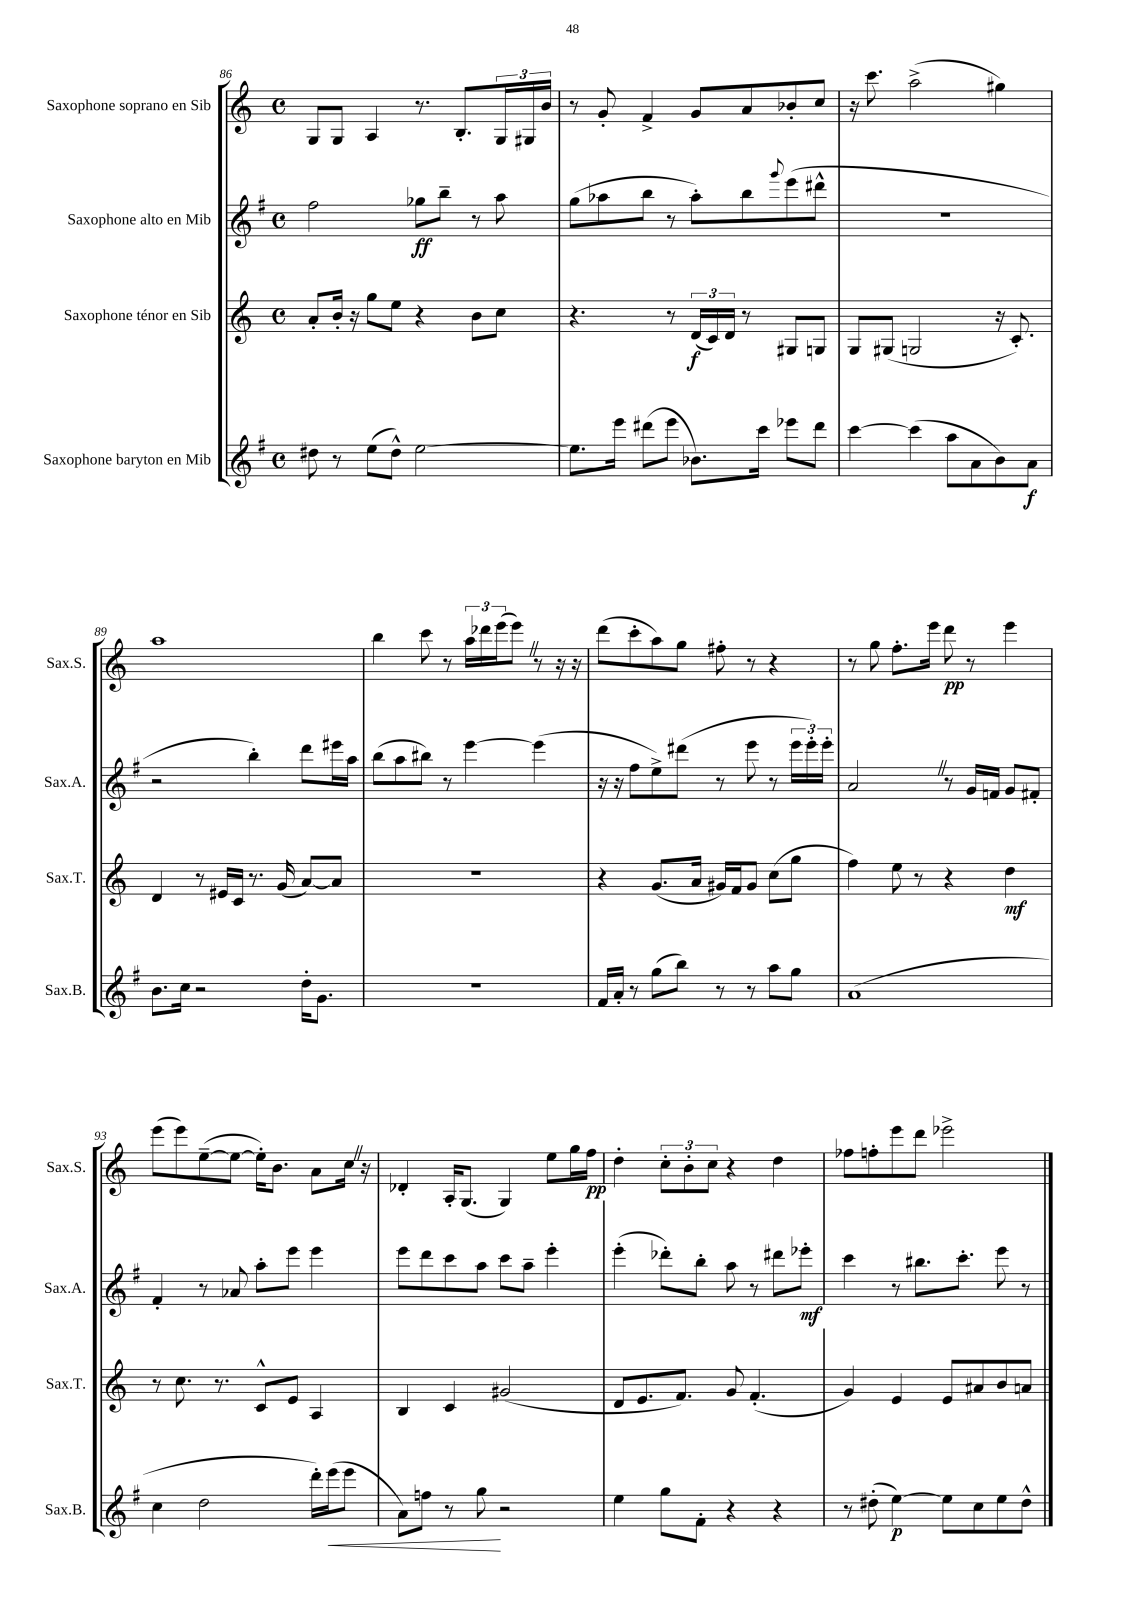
<<
\new StaffGroup <<
\new Staff = "s0" \with { instrumentName = "Saxophone soprano en Sib" shortInstrumentName = "Sax.S." } {
    \clef treble \key c \major \defaultTimeSignature \time 4/4
    g8 g8 a4 r8. b8.-. \tuplet 3/2 { g16 gis16 b'16 } |
    r8 g'8-. f'4-> g'8 a'8 bes'8-. c''8 |
    r16 c'''8. a''2->( gis''4) |
    a''1 |
    b''4 c'''8 r8 \tuplet 3/2 { a''16 des'''16 e'''16( } e'''8) \once \override BreathingSign.text = \markup { \musicglyph "scripts.caesura.straight" } \breathe r8 r16 r16 |
    d'''8( c'''8-. a''8) g''8 fis''8-. r8 r4 |
    r8 g''8 f''8.-. e'''16 d'''8\pp r8 e'''4 |
    e'''8( e'''8) e''8~--( e''8~ e''16-.) b'8. a'8 c''16 \once \override BreathingSign.text = \markup { \musicglyph "scripts.caesura.straight" } \breathe r16 |
    des'4-. a16-. g8.( g4) e''8 g''16 f''16\pp |
    d''4-. \tuplet 3/2 { c''8-. b'8-. c''8 } r4 d''4 |
    fes''8 f''8-. e'''8 d'''8 ees'''2-> \bar "|." |
}
\new Staff = "s1" \with { instrumentName = "Saxophone alto en Mib" shortInstrumentName = "Sax.A." } {
    \clef treble \key g \major \defaultTimeSignature \time 4/4
    fis''2 ges''8\ff b''8-- r8 a''8 |
    g''8( aes''8 b''8 r8 aes''8-.) b''8 \appoggiatura { g'''8 } e'''8( dis'''8-^ |
    R1 |
    r2 b''4-.) d'''8 eis'''16 a''16 |
    b''8( a''8 bis''8) r8 e'''4~ e'''4( |
    r16 r16 fis''8 e''8->) dis'''8( r8 e'''8 r8 \tuplet 3/2 { e'''16 e'''16-.) e'''16-. } |
    a'2 \once \override BreathingSign.text = \markup { \musicglyph "scripts.caesura.straight" } \breathe r8 g'16 f'16 g'8 fis'8-. |
    fis'4-. r8 aes'8 a''8-. e'''8 e'''4 |
    e'''8 d'''8 c'''8 a''8 c'''8 a''8-- e'''4-. |
    e'''4-.( des'''8-.) b''8-. a''8 r8 dis'''8 ees'''8-.\mf |
    c'''4 r8 bis''8. c'''8.-. e'''8 r8 \bar "|." |
}
\new Staff = "s2" \with { instrumentName = "Saxophone ténor en Sib" shortInstrumentName = "Sax.T." } {
    \clef treble \key c \major \defaultTimeSignature \time 4/4
    a'8-. b'16-. r16 g''8 e''8 r4 b'8 c''8 |
    r4. r8 \tuplet 3/2 { d'16\f( c'16) d'16 } r8 gis8 g8 |
    g8 gis8( g2 r16 c'8.-.) |
    d'4 r8 eis'16 c'16 r8. g'16( a'8~) a'8 |
    R1 |
    r4 g'8.( a'16 gis'16) f'16 gis'8 c''8( g''8 |
    f''4) e''8 r8 r4 d''4\mf |
    r8 c''8. r8. c'8-^ e'8 a4 |
    b4 c'4 gis'2( |
    d'8 e'8. f'8.) g'8 f'4.-.( |
    g'4) e'4 e'8 ais'8 b'8 a'8 \bar "|." |
}
\new Staff = "s3" \with { instrumentName = "Saxophone baryton en Mib" shortInstrumentName = "Sax.B." } {
    \clef treble \key g \major \defaultTimeSignature \time 4/4
    dis''8 r8 e''8( dis''8-^) e''2~ |
    e''8. e'''16 dis'''8( e'''8 bes'8.) c'''16 ees'''8 dis'''8 |
    c'''4~ c'''4( a''8 a'8 b'8) a'8\f |
    b'8. c''16 r2 d''16-. g'8. |
    R1 |
    fis'16 a'16-. r8 g''8( b''8) r8 r8 a''8 g''8 |
    a'1( |
    c''4 d''2 d'''16-.) e'''16\<( e'''8 |
    a'8) f''8 r8 g''8\! r2 |
    e''4 g''8 fis'8-. r4 r4 |
    r8 dis''8-.( e''4~\p) e''8 c''8 e''8 dis''8-^ \bar "|." |
}
>>
>>
\layout { \context { \Score currentBarNumber = #86 } }
